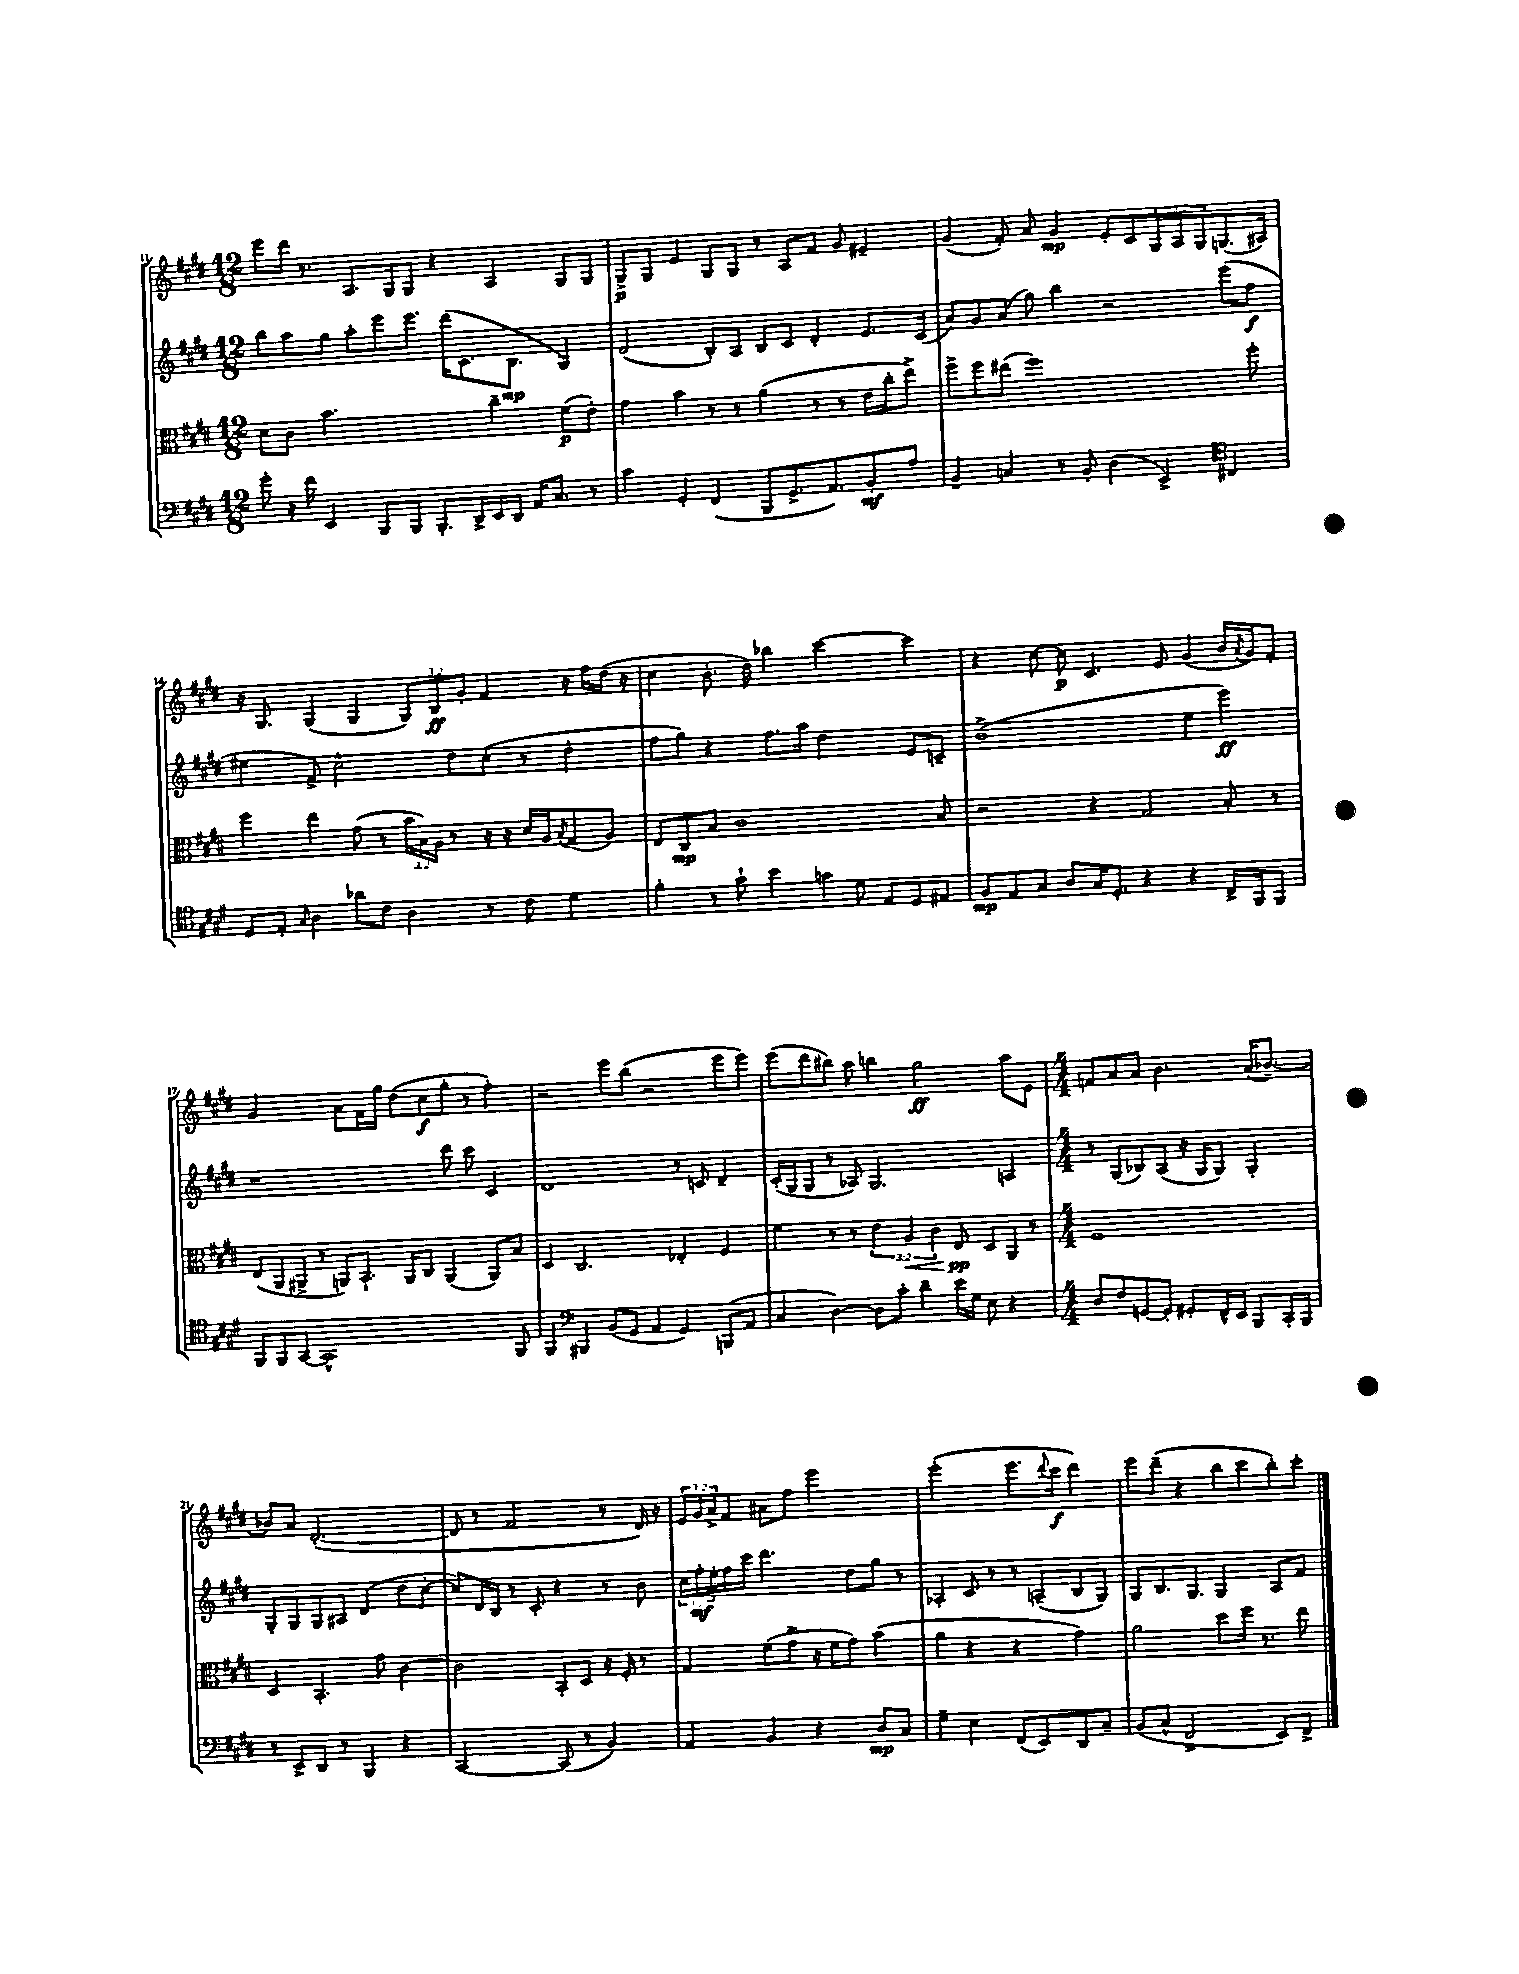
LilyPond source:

<<
\new StaffGroup <<
\new Staff = "s0" {
    \clef treble \key e \major \numericTimeSignature \time 12/8 \override Staff.TupletNumber.text = #tuplet-number::calc-fraction-text
    e'''8 dis'''16 r8. a8. gis16 gis8 r4 a4 gis8 gis8 |
    gis8->\p gis8 e'4 gis8 gis8 r8 a8 fis'8 gis'8 eis'4-- |
    gis'4( fis'8-.) a'8 gis'4\mp e'8-. cis'8 \tuplet 3/2 { gis8 a8 gis8 } g8.( ais16) |
    r16 gis8. gis4( gis4 \tuplet 3/2 { gis8) b8\ff gis'8-. } fis'4 r16 fis''16 dis''16( r16 |
    cis''4 b'8.-. dis''16) bes''4 cis'''2~ cis'''4 |
    r4 cis''8~ cis''8\p cis'4. e'8 gis'4( b'16 \acciaccatura { a'8 } gis'16) fis'8-. |
    gis'2 a'8 fis'16 gis''16 dis''8( cis''8\f gis''8-. r8 fis''4-.) |
    r2 e'''8 b''8( r2 e'''8 e'''8) |
    e'''8( dis'''8 bis''8) a''8 b''4 gis''2\ff a''8 e'8 |
    \numericTimeSignature \time 4/4 f'8 a'8 a'8 b'4. a'16( bes'8.~--) |
    bes'8 a'8 dis'2.~-.( |
    dis'8 r8 fis'2 r8 dis'16) r16 |
    \tuplet 3/2 { e'16 gis'16 a'16-> } fis'8 ais'8 fis''8 e'''2 |
    e'''2-.( e'''8. \appoggiatura { dis'''8 } cis'''16\f dis'''4) |
    e'''8 dis'''8--( r4 b''8 cis'''8 b''8-.) cis'''8-. \bar "|." |
}
\new Staff = "s1" {
    \clef treble \key e \major \numericTimeSignature \time 12/8 \override Staff.TupletNumber.text = #tuplet-number::calc-fraction-text
    b''8 a''8 gis''8 a''8-. e'''8 e'''8. dis'''16( cis'8. b8.\mp gis4) |
    dis'2( b8-.) a8 b8 cis'8 dis'4-. e'8. cis'16( |
    a'8) gis'8 a'8( gis''8) b''4 r2 e'''8( fis''8\f |
    eis''4 fis'8->) cis''2-^ dis''8 cis''8-.( r8 dis''4-. |
    fis''8 gis''8) r4 fis''8. a''16 dis''2 e'8 c'8-- |
    b'1->( e''4 e'''4\ff) |
    r1 dis'''8 cis'''8 cis'4 |
    dis'1 r8 c'8 dis'4-- |
    cis'16-.( gis16 gis8 r8 aes8) gis2. a4 |
    \numericTimeSignature \time 4/4 r8 gis8( bes8) a8( r16 gis16 gis8) gis4-. |
    gis8-. gis8 gis8 ais8 dis'4( dis''8 cis''8~-. |
    cis''8) dis'16 b16 r8 cis'8-. r4 r8 b'8 |
    \tuplet 3/2 { cis''16 fis''16-.\mf e''16-. } fis''16 cis'''16 dis'''4. dis''8 gis''8 r8 |
    aes4-. cis'8 r8 r8 a8--( b8 gis8) |
    gis8 b8. gis8. gis4 a8 fis'8 \bar "|." |
}
\new Staff = "s2" {
    \clef alto \key e \major \numericTimeSignature \time 12/8 \override Staff.TupletNumber.text = #tuplet-number::calc-fraction-text
    dis'8 cis'8 b'2. cis''4-- fis'8\p( e'8-.) |
    gis'4 b'4 r8 r8 a'4( r8 r8 e'16 cis''16-. e''8->) |
    fis''8-> fis''8 eis''8( fis''1) fis''8-. |
    fis''4 e''4 gis'8( r8 \tuplet 3/2 { b'16 b16) a16 } r8 r16 r16 dis'16 a16 \acciaccatura { b8 } gis8( a8) |
    e8 cis8\mp b8 cis'1 b8 |
    r2 r4 gis2 b8-. r8 |
    e8( a,8 ais,8-> r8 a,8) b,8.-! a,16 cis8 a,4( a,8) b8 |
    dis4 cis2. ees4-. fis4 |
    fis'4 r8 r8 \tuplet 3/2 { e'4 a4\< cis'4 } e8\pp\! dis8 a,8 r8 |
    \numericTimeSignature \time 4/4 fis1 |
    dis4 b,4.-. gis'8 cis'4~ |
    cis'2 b,8-. dis8 r16 fis16-. r8 |
    gis4 fis'8( gis'8-> r16 fis'16 gis'8) b'4( |
    a'4 r4 r4 gis'4) |
    a'2 dis''8 fis''16 r8. e''8 \bar "|." |
}
\new Staff = "s3" {
    \clef bass \key e \major \numericTimeSignature \time 12/8
    gis'8-. r16 fis'16 e,4 b,,8 b,,8 b,,8.-. dis,16-> e,16 dis,16 a,16 cis8. r8 |
    cis'4 gis,4-. fis,4( b,,8 gis,8.-> a,8.) b,8-.\mf a8 |
    b,4-- c4 r8 b,8-. dis4( e,4->) \clef tenor cis4 |
    dis8 e8-. \grace { gis16 } a4 aes'8 cis'8 a4 r8 cis'8 dis'4 |
    fis'4-. r8 gis'8-! b'4 g'4 dis'8 e8 dis8 eis8 |
    fis8\mp e8 gis8 a8 gis16 dis8.-. r4 r4 cis16-> fis,16 fis,8 |
    fis,8 fis,8 gis,8~ gis,1-^ fis,8 |
    fis,4 \clef bass bis,,4 b,8( gis,8 a,4 gis,4) b,,8( a,8 |
    cis4 dis4~) dis8 cis'8-. dis'4-- e'16 gis16 e8 r4 |
    \numericTimeSignature \time 4/4 dis8 fis8 g,8~ g,8-. gis,8-. fis,16-^ e,16 b,,8 cis,16-. b,,16 |
    r8 e,8-> dis,8 r8 b,,4 r4 |
    cis,2~ cis,8( r8 b,4) |
    a,4 b,4 r4 dis8\mp cis8 |
    gis4-- e4 fis,8( e,8) dis,8 cis8-- |
    b,8( cis8-^ fis,2-> e,8) fis,8-> \bar "|." |
}
>>
>>
\layout { \context { \Score currentBarNumber = #11 } }
